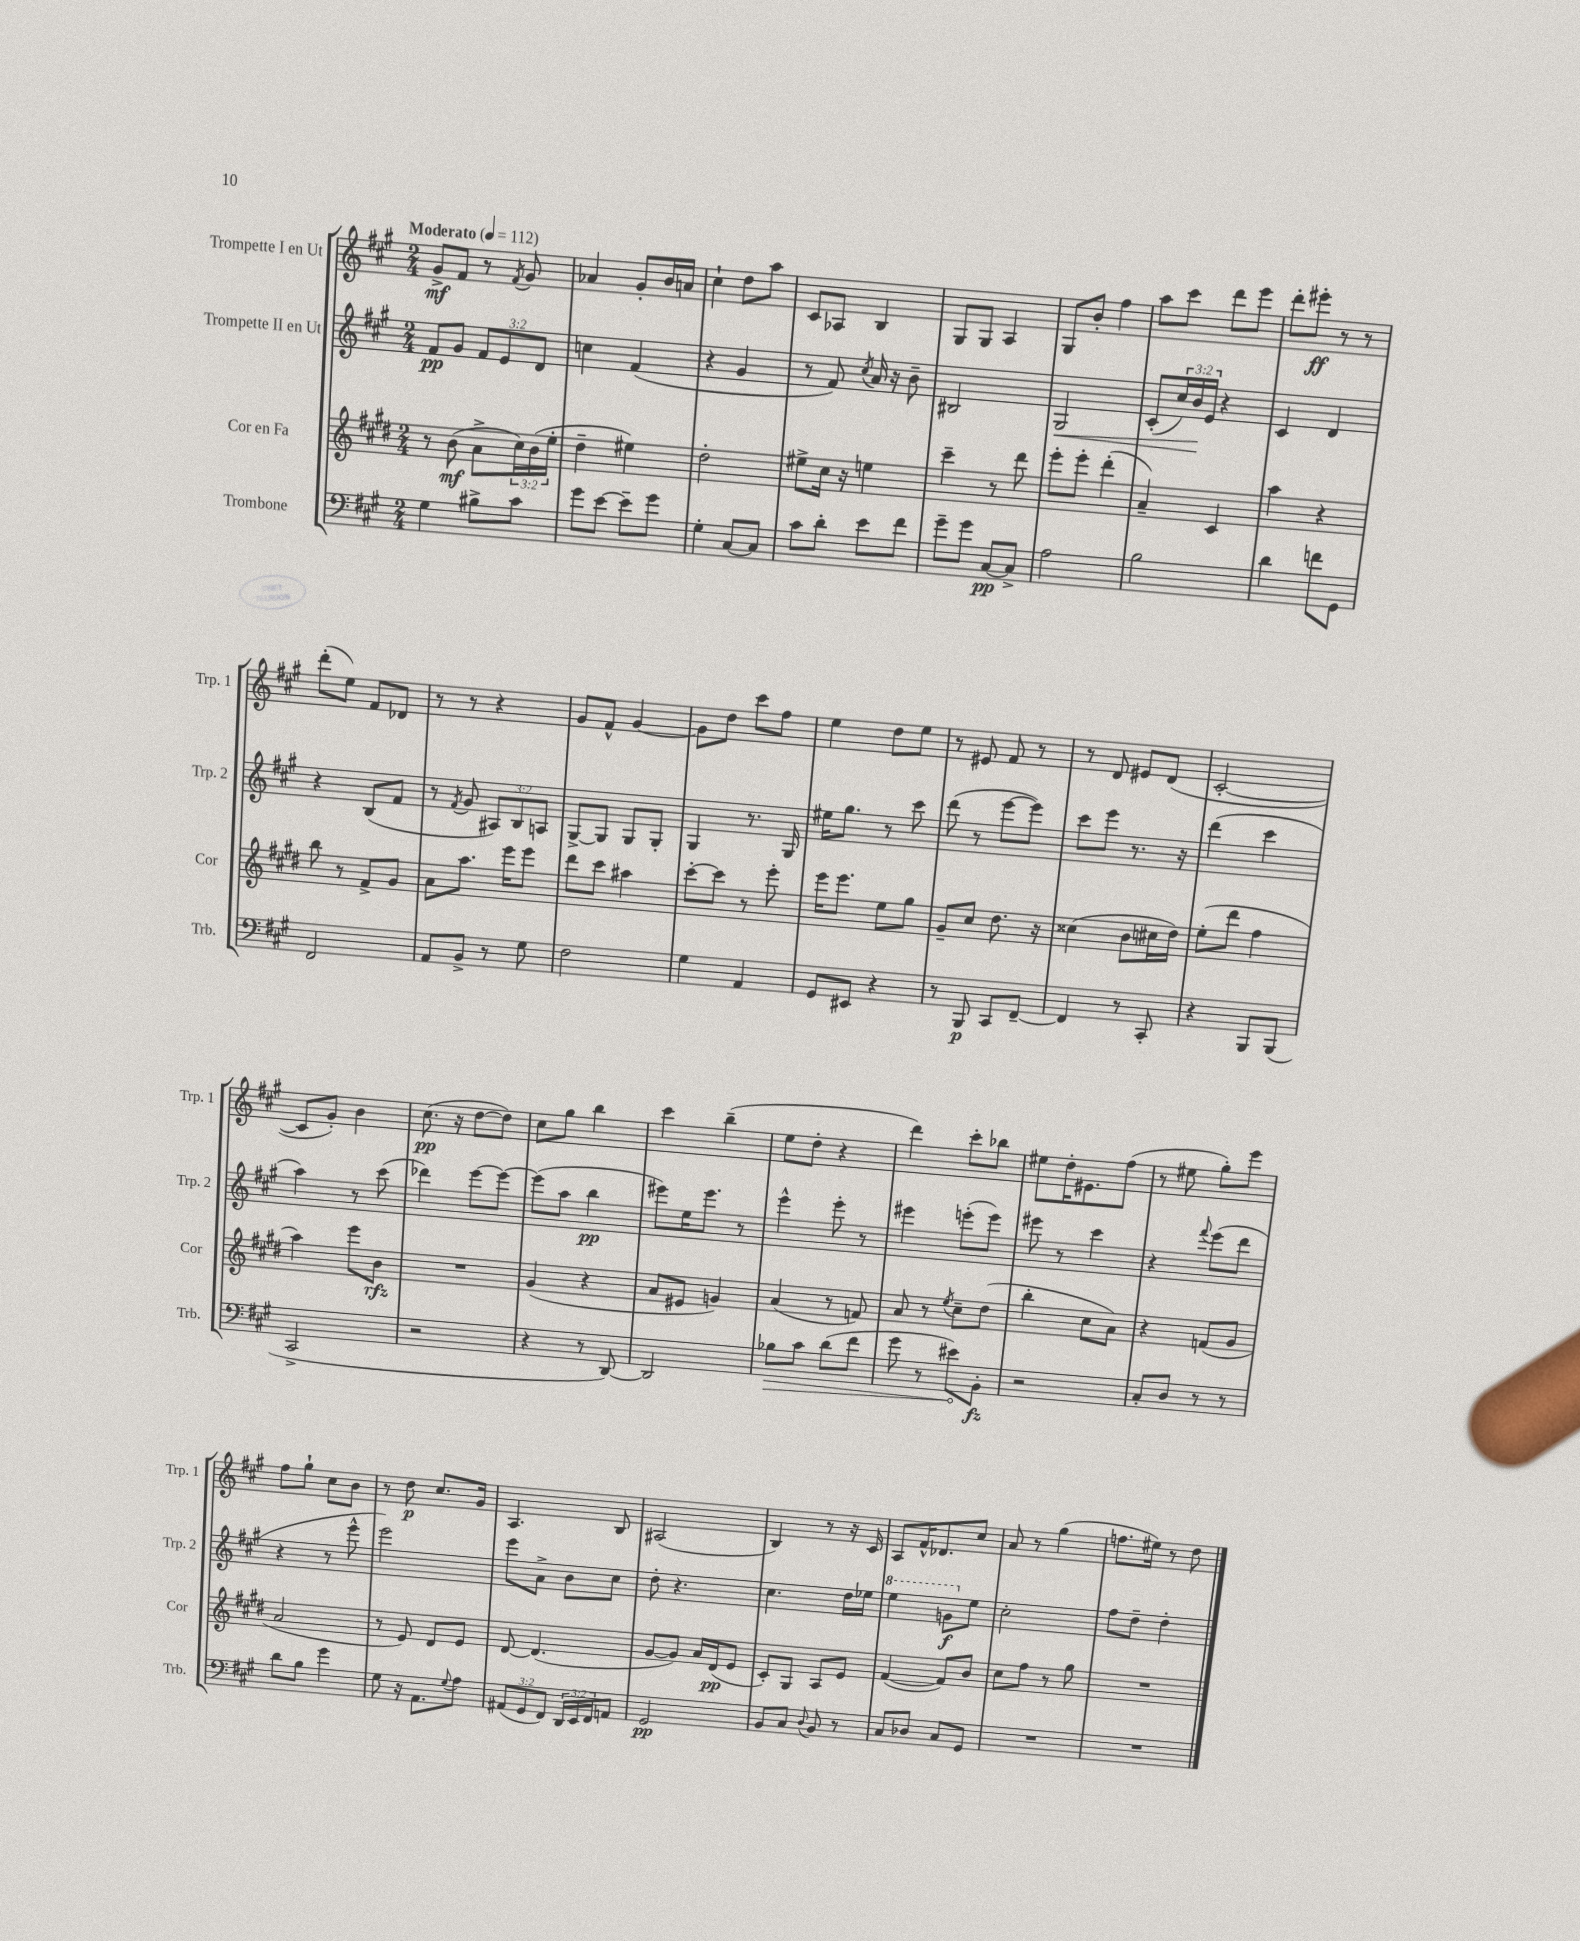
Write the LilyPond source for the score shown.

<<
\new StaffGroup <<
\new Staff = "s0" \with { instrumentName = "Trompette I en Ut" shortInstrumentName = "Trp. 1" } {
    \clef treble \key a \major \numericTimeSignature \time 2/4 \tempo "Moderato" 4 = 112
    gis'8->\mf fis'8 r8 \acciaccatura { fis'8 } gis'8 |
    aes'4 gis'8-. b'16 a'16 |
    cis''4-! d''8 a''8 |
    cis'8 aes8 b4 |
    gis8 gis8 a4 |
    gis8 b'8-. fis''4 |
    a''8 cis'''8 d'''8 e'''8 |
    d'''8-. eis'''8-.\ff r8 r8 |
    d'''8-.( e''8) fis'8 des'8 |
    r8 r8 r4 |
    gis'8 fis'8-^ gis'4~ |
    gis'8 d''8 cis'''8 fis''8 |
    e''4 d''8 e''8 |
    r8 eis'8 fis'8 r8 |
    r8 d'8 eis'8 d'8( |
    cis'2~-. |
    cis'8 gis'8-.) b'4 |
    cis''8.\pp( r16 d''8~ d''8) |
    cis''8 gis''8 b''4 |
    cis'''4 b''4--( |
    e''8 d''8-. r4 |
    d'''4) cis'''8-. bes''8 |
    eis''8 d''16-. eis'8. fis''8( |
    r8 eis''8 gis''8-.) e'''8 |
    fis''8 gis''8-! cis''8 b'8 |
    r8 d''8\p cis''8. gis'16 |
    a4. b8 |
    ais2( |
    b4) r8 r16 cis'16 |
    a8 fis'16-^ des'8. cis''8 |
    a'8 r8 gis''4( |
    f''8. eis''16) r8 d''8 \bar "|." |
}
\new Staff = "s1" \with { instrumentName = "Trompette II en Ut" shortInstrumentName = "Trp. 2" } {
    \clef treble \key a \major \numericTimeSignature \time 2/4 \override Staff.TupletNumber.text = #tuplet-number::calc-fraction-text
    fis'8\pp gis'8 \tuplet 3/2 { fis'8 e'8 d'8 } |
    c''4 fis'4( |
    r4 gis'4 |
    r8 fis'8) \acciaccatura { cis''8 } a'16 r16 b'8-- |
    bis2 |
    gis2\< |
    cis'8-.( \tuplet 3/2 { cis''16) b'16\! e'16 } r4 |
    cis'4 d'4 |
    r4 b8( fis'8 |
    r8 \acciaccatura { fis'8 } gis'8 \tuplet 3/2 { ais8) b8 a8 } |
    gis8~-> gis8 gis8 gis8-. |
    gis4 r8. gis16 |
    eis''16 gis''8. r8 cis'''8 |
    d'''8( r8 e'''8~ e'''8) |
    cis'''8 e'''8 r8. r16 |
    d'''4( cis'''4 |
    a''4) r8 cis'''8( |
    des'''4) e'''8~ e'''8~ |
    e'''8( a''8 b''4\pp |
    eis'''8) e''16 eis'''8. r8 |
    e'''4-^ e'''8-. r8 |
    eis'''4 e'''8-.( e'''8) |
    eis'''8 r8 cis'''4 |
    r4 \appoggiatura { fis'''8 } e'''8( d'''8 |
    r4 r8 e'''8-^ |
    e'''2) |
    e'''8 a'8-> b'8 cis''8 |
    d''8-. r4. |
    cis''4. d''16 ees''16 |
    \ottava #1 e'''4 g''8\f \ottava #0 e''8 |
    cis''2-. |
    fis''8 d''8-- d''4-. \bar "|." |
}
\new Staff = "s2" \with { instrumentName = "Cor en Fa" shortInstrumentName = "Cor" } {
    \clef treble \key e \major \numericTimeSignature \time 2/4 \override Staff.TupletNumber.text = #tuplet-number::calc-fraction-text
    r8 b'8\mf( a'8-> \tuplet 3/2 { cis''16) b'16( e''16-. } |
    dis''4-- eis''4) |
    dis''2-. |
    eis''8-> cis''16 r16 e''4 |
    cis'''4-- r8 dis'''8 |
    e'''8-. e'''8-. dis'''4-.( |
    a'4--) cis'4 |
    a''4 r4 |
    b''8 r8 fis'8-> gis'8 |
    a'8 a''8. e'''16 e'''8 |
    dis'''8 cis'''8 ais''4 |
    cis'''8~-. cis'''8 r8 e'''8-. |
    e'''16 e'''8. e''8 gis''8 |
    gis'8-- cis''8 dis''8. r16 |
    cisis''4( b'8 cis''16 dis''16) |
    e''8-.( dis'''8 fis''4 |
    a''4) e'''8 b'8\rfz |
    R2 |
    gis'4( r4 |
    a'8 eis'8 g'4) |
    a'4( r8 f'8) |
    a'8 r8 \acciaccatura { e''8 } cis''8-- dis''8( |
    b''4-. cis''8 a'8) |
    r4 f'8( gis'8 |
    a'2 |
    r8 e'8) dis'8 e'8 |
    dis'8~ dis'4.( |
    gis'8~ gis'8) a'16 dis'16\pp( e'8 |
    cis'8-.) gis8 a8 e'8 |
    fis'4~( fis'8) b'8 |
    cis''8 fis''8 r8 gis''8 |
    R2 \bar "|." |
}
\new Staff = "s3" \with { instrumentName = "Trombone" shortInstrumentName = "Trb." } {
    \clef bass \key a \major \numericTimeSignature \time 2/4 \override Staff.TupletNumber.text = #tuplet-number::calc-fraction-text
    gis4 bis8-> cis'8 |
    gis'8 e'8~ e'8-- gis'8 |
    gis4-. cis8~ cis8 |
    cis'8 d'8-. e'8 fis'8 |
    gis'8-- gis'8 cis8~\pp cis8-> |
    a2 |
    b2 |
    d'4 f'8 gis,8 |
    fis,2 |
    a,8 b,8-> r8 gis8 |
    fis2 |
    gis4 a,4 |
    gis,8 eis,8 r4 |
    r8 b,,8\p cis,8 fis,8~-- |
    fis,4 r8 cis,8-. |
    r4 b,,8 b,,8( |
    cis,2-> |
    r2 |
    r4 r8 d,8~) |
    d,2 |
    \once \override Hairpin.circled-tip = ##t bes8\> cis'8 d'8( fis'8 |
    gis'8 r8 eis'8\!) b,8-.\fz |
    r2 |
    cis8-. d8 r8 r8 |
    d'8 b8 gis'4 |
    gis8 r16 a,8. \appoggiatura { gis8 } a8 |
    \tuplet 3/2 { ais,8( gis,8 fis,8) } \tuplet 3/2 { d,16 e,16 fis,16 } a,8 |
    gis,2\pp |
    b,8 cis8 \appoggiatura { d8 } b,8 r8 |
    cis8 des8 cis8 gis,8 |
    R2 |
    R2 \bar "|." |
}
>>
>>
\layout { \context { \Score \remove "Bar_number_engraver" } }
